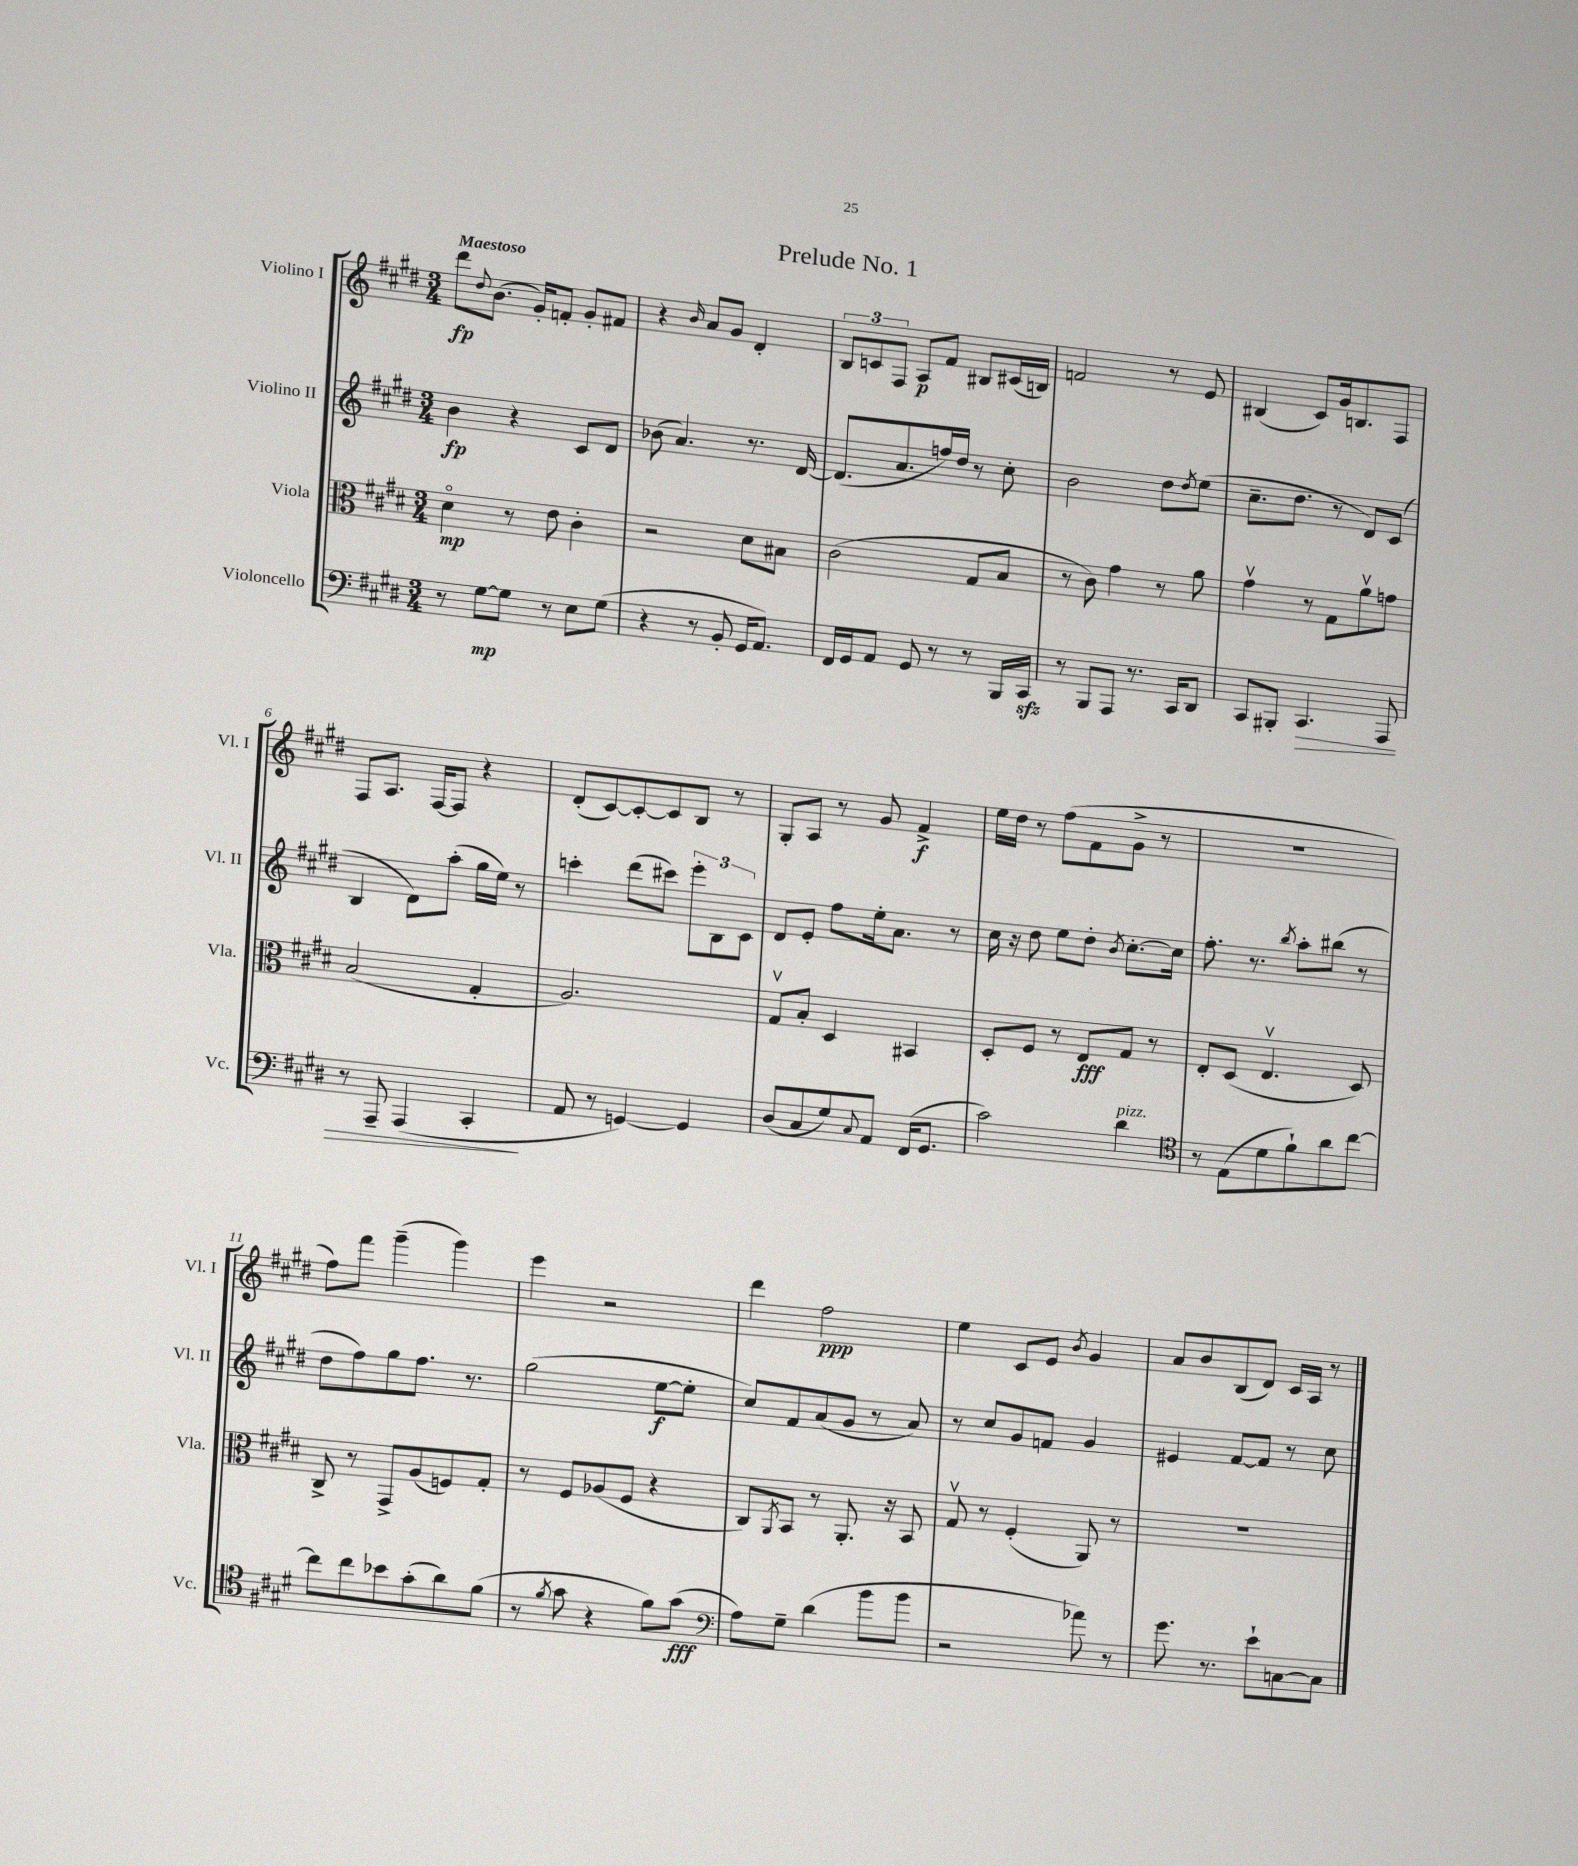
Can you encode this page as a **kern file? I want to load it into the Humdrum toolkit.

**kern	**kern	**kern	**kern
*staff4	*staff3	*staff2	*staff1
*clefF4	*clefC3	*clefG2	*clefG2
*k[f#c#g#d#]	*k[f#c#g#d#]	*k[f#c#g#d#]	*k[f#c#g#d#]
*M3/4	*M3/4	*M3/4	*M3/4
8r	4d#o\	4b\	8ddd#\L
.	.	.	8qqdd#/
[8G#\L	.	.	(8.b\J
8G#\]J	8r	4r	.
.	.	.	16g#'/LK)
8r	8e\	.	8f'/J
8E\L	4c#'\	8c#/L	8g#'/L
(8G#\J	.	8d#/J	8f#/J
=	=	=	=
4r	2r	(8b-\	4r
.	.	4.a/)	.
.	.	.	16qqb/
8r	.	.	8a/L
8BB'/	.	.	8g#/J
16GG#/LK	8d#\L	8.r	4d#'/
8.AA/J)	.	.	.
.	8B#\J	.	.
.	.	[16d#/	.
=	=	=	=
16FF#/LL	(2c#\	(8.d#/]L	12B/L
16GG#/J	.	.	.
.	.	.	12c/
8AA/J	.	.	.
.	.	.	12F#/J
.	.	8.a/	.
8GG#/	.	.	8A/L
8r	.	16ff/L)	8f#/J
.	.	16dd#/JJ	.
8r	8G#/L	8r	8B#/L
16BBB/LL	8B/J	8cc#'\	(16c#/L
16CC#/JJ	.	.	16B/JJ)
=	=	=	=
8r	8r	2b\	2f/
8BBB/L	8c#\)	.	.
8AAA/J	4g#\	.	.
8.r	.	.	.
.	8r	8dd#\L	8r
16CC#/LK	.	.	.
.	.	8qdd#/	.
8DD#/J	8a\	(8ee\J	8e/
=	=	=	=
8CC#/L	4g#v\	8.cc#~\L	(4B#/
8BBB#'/J	.	.	.
.	.	8.dd#\J	.
4.CC#/	8r	.	8c#/L)
.	8G#\L	8r	16g#/k
.	.	.	8.B/
.	8av\	8d#/L)	.
8AAA/	8g\J	(8c#/J	8F#/J
=	=	=	=
8r	(2B/	4B/	8F#/L
8AAA~/	.	.	8.A/J
(4AAA/	.	8d#\L)	.
.	.	.	[16F#/LK
.	.	(8aa'\J	8F#/]J
4CC#'/	4G#'/	16gg#\LL	4r
.	.	16ee\JJ)	.
.	.	8r	.
=	=	=	=
8AA/	2.A/)	4ccc'\	(8d#'/L
8r	.	.	[8c#/)
[4GG/)	.	(8ddd#\L	8c#'/_
.	.	8ccc#\J)	8c#/]
4GG/]	.	12eee'\L	8B/J
.	.	12B\	.
.	.	.	8r
.	.	12c#\J	.
=	=	=	=
(8D#/L	8G#v/L	8d#/L	8G#'/L
8C#/	8B'/J	8e'/J	8A/J
8G#/)	4D#/	8ff#\L	8r
8qqC#/	.	.	.
8AA/J	.	16ee'\k	8g#/
.	.	8.a\J	.
(16FF#/LK	4BB#/	.	4f#^/
8.GG#/J	.	.	.
.	.	8r	.
=	=	=	=
2c#\)	8D#'/L	16cc#\	16ee\LL
.	.	16r	16dd#\JJ
.	8F#/J	8dd#\	8r
.	8r	8ee\L	(8ff#\L
.	8E/L	8dd#'\J	8f#\
.	.	8qb/	.
4d#\	8G#/J	[8.cc#'\L	8g#^\J
.	8r	.	8r
.	.	16cc#\]Jk	.
=	=	=	=
*clefC4	*	*	*
8r	8E'/L	8.ff#'\	2.r
(8E\L	(8D#/J	.	.
.	.	8.r	.
8d#\	4.Ev/	.	.
.	.	8qbb/	.
8f#`\)	.	8aa'\L	.
8a\	.	(8bb#\J	.
[8cc#\J	8D#/)	8r	.
=	=	=	=
8cc#\]L	8C#^/	8dd#\L	8ff#\L)
8cc#\	8r	8ff#\)	8fff#\J
8b-\	8GG#^/L	8gg#\	(4ggg#~\
(8g#'\	(8A/	8.ff#\J	.
8a\)	8F/)	.	4ggg#\)
.	.	8.r	.
(8f#\J	8G#'/J	.	.
=	=	=	=
8r	8r	(2gg#\	4eee\
8qf#/	.	.	.
8g#\	8F#/L	.	.
4r	(8A-/	.	2r
.	8F#/J	.	.
8f#\L)	4r	[8ee\L	.
(8g#\J	.	8ee'\]J	.
=	=	=	=
*clefF4	*	*	*
8A\L)	8C#/L)	8cc#/L)	4ddd#\
.	8qAA/	.	.
8G#~\J	8BB/J	8f#/	.
(4d#\	8r	(8a/	2ff#\
.	8.AA'/	8g#/J	.
8b\L	.	8r	.
.	16r	.	.
8b\J	8BB/	8a/)	.
=	=	=	=
2r	8G#v/	8r	4ee\
.	8r	8cc#/L	.
.	(4F#'/	8g#/	8c#/L
.	.	8f/J	8e/J
.	.	.	8qb/
8a-\)	8AA/)	4g#/	4g#/
8r	8r	.	.
=	=	=	=
8.g#\	2.r	4e#/	8a/L
.	.	.	8b/
8.r	.	.	.
.	.	[8f#/L	(8B/
8e`\L	.	8f#/]J	8d#/J)
[8C\	.	8r	16c#/LL
.	.	.	16A/JJ
8C\]J	.	8cc#\	8r
==	==	==	==
*-	*-	*-	*-
